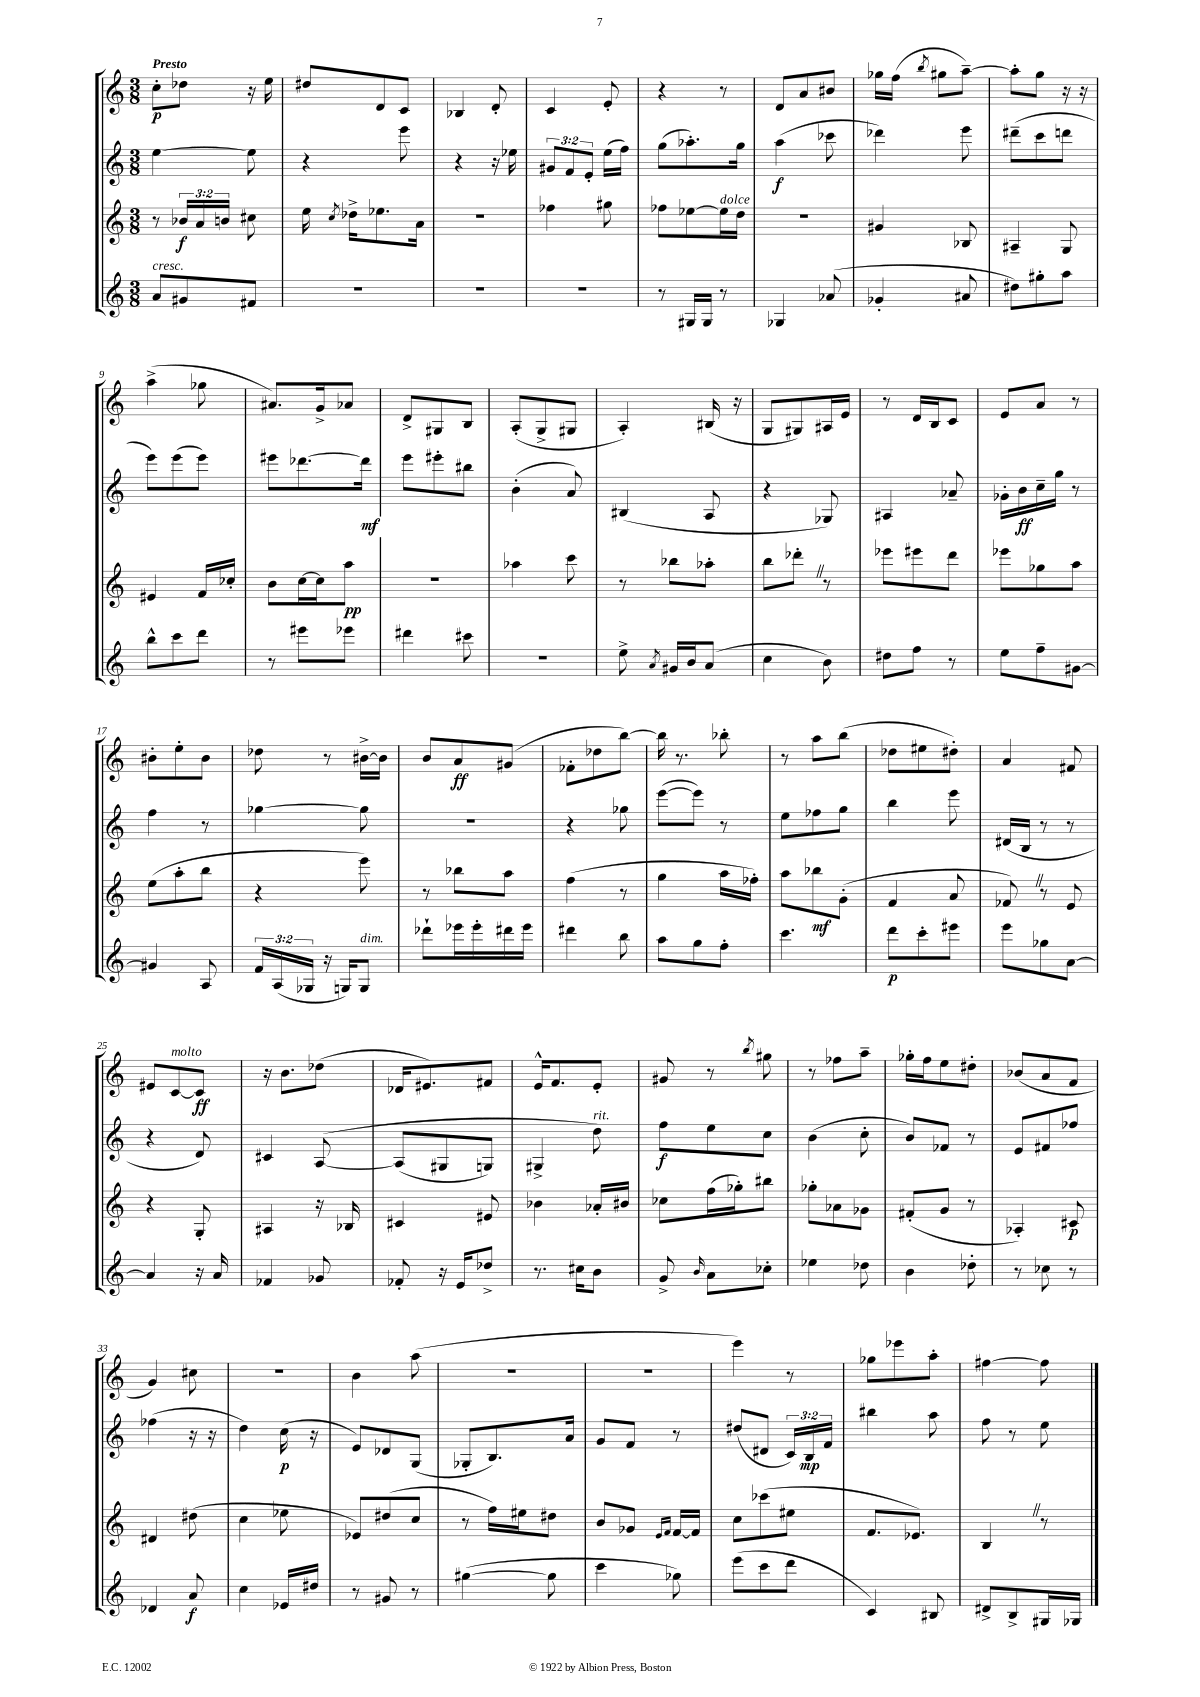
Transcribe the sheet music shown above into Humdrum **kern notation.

**kern	**kern	**kern	**kern
*staff4	*staff3	*staff2	*staff1
*clefG2	*clefG2	*clefG2	*clefG2
*k[]	*k[]	*k[]	*k[]
*M3/8	*M3/8	*M3/8	*M3/8
8a	8r	[4ee	8cc'
8g#	24b-	.	8dd-
.	24a	.	.
.	24b	.	.
8f#	8cc#	8ee]	16r
.	.	.	16ee
=	=	=	=
4.r	16ee	4r	8dd#
.	8qcc	.	.
.	16dd-^	.	.
.	8.ee-	.	8d
.	.	8eee	8c
.	16a	.	.
=	=	=	=
4.r	4.r	4r	4B-
.	.	16r	8d'
.	.	16ee-	.
=	=	=	=
4.r	4ff-	12g#	4c
.	.	12f	.
.	.	12e'	.
.	8gg#	(16ee	8e'
.	.	16ff)	.
=	=	=	=
8r	8ff-	(8gg	4r
16G#	[8ee-	8.aa-')	.
16G#	.	.	.
8r	16ee-]	.	8r
.	16dd	16gg	.
=	=	=	=
4G-	4.r	(4aa	8d
.	.	.	8a
(8a-	.	8ccc-	8b#
=	=	=	=
4g-'	4g#	4ddd-)	16gg-
.	.	.	(16ff
.	.	.	8qbb
.	.	.	8gg#
8a#	8B-	8eee	[8aa~)
=	=	=	=
8dd#)	4A#~	(8ddd#~	8aa']
8gg#'	.	8ccc	8gg
8aa	8G	8ddd	16r
.	.	.	16r
=	=	=	=
8bb^^	4e#	8eee)	(4aa^
8ccc	.	(8eee	.
8ddd	16f	8eee)	8gg-
.	16cc-'	.	.
=	=	=	=
8r	8b	8eee#	8.a#)
8eee#	[16cc	[8.ddd-	.
.	16cc]	.	16g^
8eee-	8aa	.	8a-
.	.	16ddd-]	.
=	=	=	=
4ddd#	4.r	8eee	8d^
.	.	8eee#'	8G#
8ccc#	.	8bb#	8B
=	=	=	=
4.r	4aa-	(4b'	(8A'
.	.	.	8G^
.	8ccc	8a)	8G#
=	=	=	=
8ee^	8r	(4B#	4A')
8qa	.	.	.
16g#	8bb-	.	.
16b	.	.	.
(8a	8aa-'	8A	(16B#
.	.	.	16r
=	=	=	=
4cc	8bb	4r	8G
.	8ddd-'	.	8G#)
8b)	8r	8G-)	16A#
.	.	.	16e
=	=	=	=
8dd#	8eee-	4A#	8r
8ff	8eee#	.	16d
.	.	.	16B
8r	8ddd	8a-~	8c
=	=	=	=
8ee	8eee-	16g-'	8e
.	.	16b	.
8ff~	8gg-	16cc~	8a
.	.	16gg	.
[8g#	8aa	8r	8r
=	=	=	=
4g#]	(8ee	4ff	8b#'
.	8aa'	.	8ee'
8A	8bb	8r	8b#
=	=	=	=
24f	4r	[4gg-	8dd-
(24A	.	.	.
24G-	.	.	.
16r	.	.	8r
16G)	.	.	.
8G	8eee)	8gg-]	[16b#^
.	.	.	16b#]
=	=	=	=
8ddd-`	8r	4.r	8b
16eee-	8bb-	.	8a
16eee-'	.	.	.
16ddd#	8aa	.	(8g#
16eee-	.	.	.
=	=	=	=
4ddd#	(4ff	4r	8f-'
.	.	.	8dd-
8bb	8r	8gg-	[8bb)
=	=	=	=
8aa	4gg	([8eee	16bb]
.	.	.	8.r
8gg	.	8eee])	.
8ff'	16aa	8r	8bb-'
.	16ff-')	.	.
=	=	=	=
4.ccc	8aa	8ee	8r
.	8bb-	8ff-	8aa
.	(8g'	8gg	(8bb
=	=	=	=
8ddd	4f	4bb	8dd-
8ccc'	.	.	8ee#
8eee#	8a	8eee	8dd#')
=	=	=	=
8eee	8f-)	(16d#	4a
.	.	16B	.
8gg-	8r	8r	.
[8a	8e	8r	8f#
=	=	=	=
4a]	4r	4r	8e#
.	.	.	[8c
16r	8G'	8d)	8c]
16a	.	.	.
=	=	=	=
4f-	4A#	4c#	16r
.	.	.	8.b
8g-	16r	&([8A	(8dd-
.	16B-	.	.
=	=	=	=
8f-'	4c#	(8A]	16d-
.	.	.	8.e#)
16r	.	8G#	.
16e	.	.	.
8dd-^	8e#	8G)	8f#
=	=	=	=
8.r	4b-	4G#^	16e^^
.	.	.	8.f
16cc#	.	.	.
8b	16a-'	8dd&)	8e'
.	16b#	.	.
=	=	=	=
8g^	8cc-	8ff	8g#
16qqb	.	.	.
8a	(16ff	8ee	8r
.	16gg-')	.	.
.	.	.	8qbb
8cc-'	8bb#	8cc	8gg#
=	=	=	=
4ee-	8gg-'	(4b	8r
.	8a-	.	8ff-
8dd-	8g-	8cc'	8aa~
=	=	=	=
4b	(8f#'	8b)	16gg-'
.	.	.	16ff
.	8g	8f-	8ee
8dd-'	8r	8r	8dd#'
=	=	=	=
8r	4A-')	8e	(8b-
8cc-	.	8f#	8a
8r	8c#	8ff-	8f
=	=	=	=
4d-	4d#	(4ff-	4g)
8a	(8dd#	16r	8cc#
.	.	16r	.
=	=	=	=
4cc	4cc	4dd)	4.r
16e-	8ee-	(16cc	.
16dd#	.	16r	.
=	=	=	=
8r	8e-)	8e)	4b
8g#	(8dd#	8d-	.
8r	8cc	(8G	(8aa
=	=	=	=
([4gg#	8r	8G-'	4.r
.	16ff)	8.B)	.
.	16ee#	.	.
8gg#]	8dd#	.	.
.	.	16a	.
=	=	=	=
4ccc	8b	8g	4.r
.	8g-	8f	.
.	16qqe	.	.
.	16qqf	.	.
8gg-)	[16f	8r	.
.	16f]	.	.
=	=	=	=
(8eee	8cc	(8dd#	4eee)
8ccc	(8ccc-	8d#	.
8ddd	8ee#	24c)	8r
.	.	24B	.
.	.	24f	.
=	=	=	=
4c)	8.f	4bb#	8gg-
.	.	.	8eee-
.	8.e-)	.	.
8B#	.	8aa	8aa'
=	=	=	=
8d#^	4B	8ff	[4ff#
8B^	.	8r	.
16G#	8r	8ee	8ff#]
16G-	.	.	.
==	==	==	==
*-	*-	*-	*-
